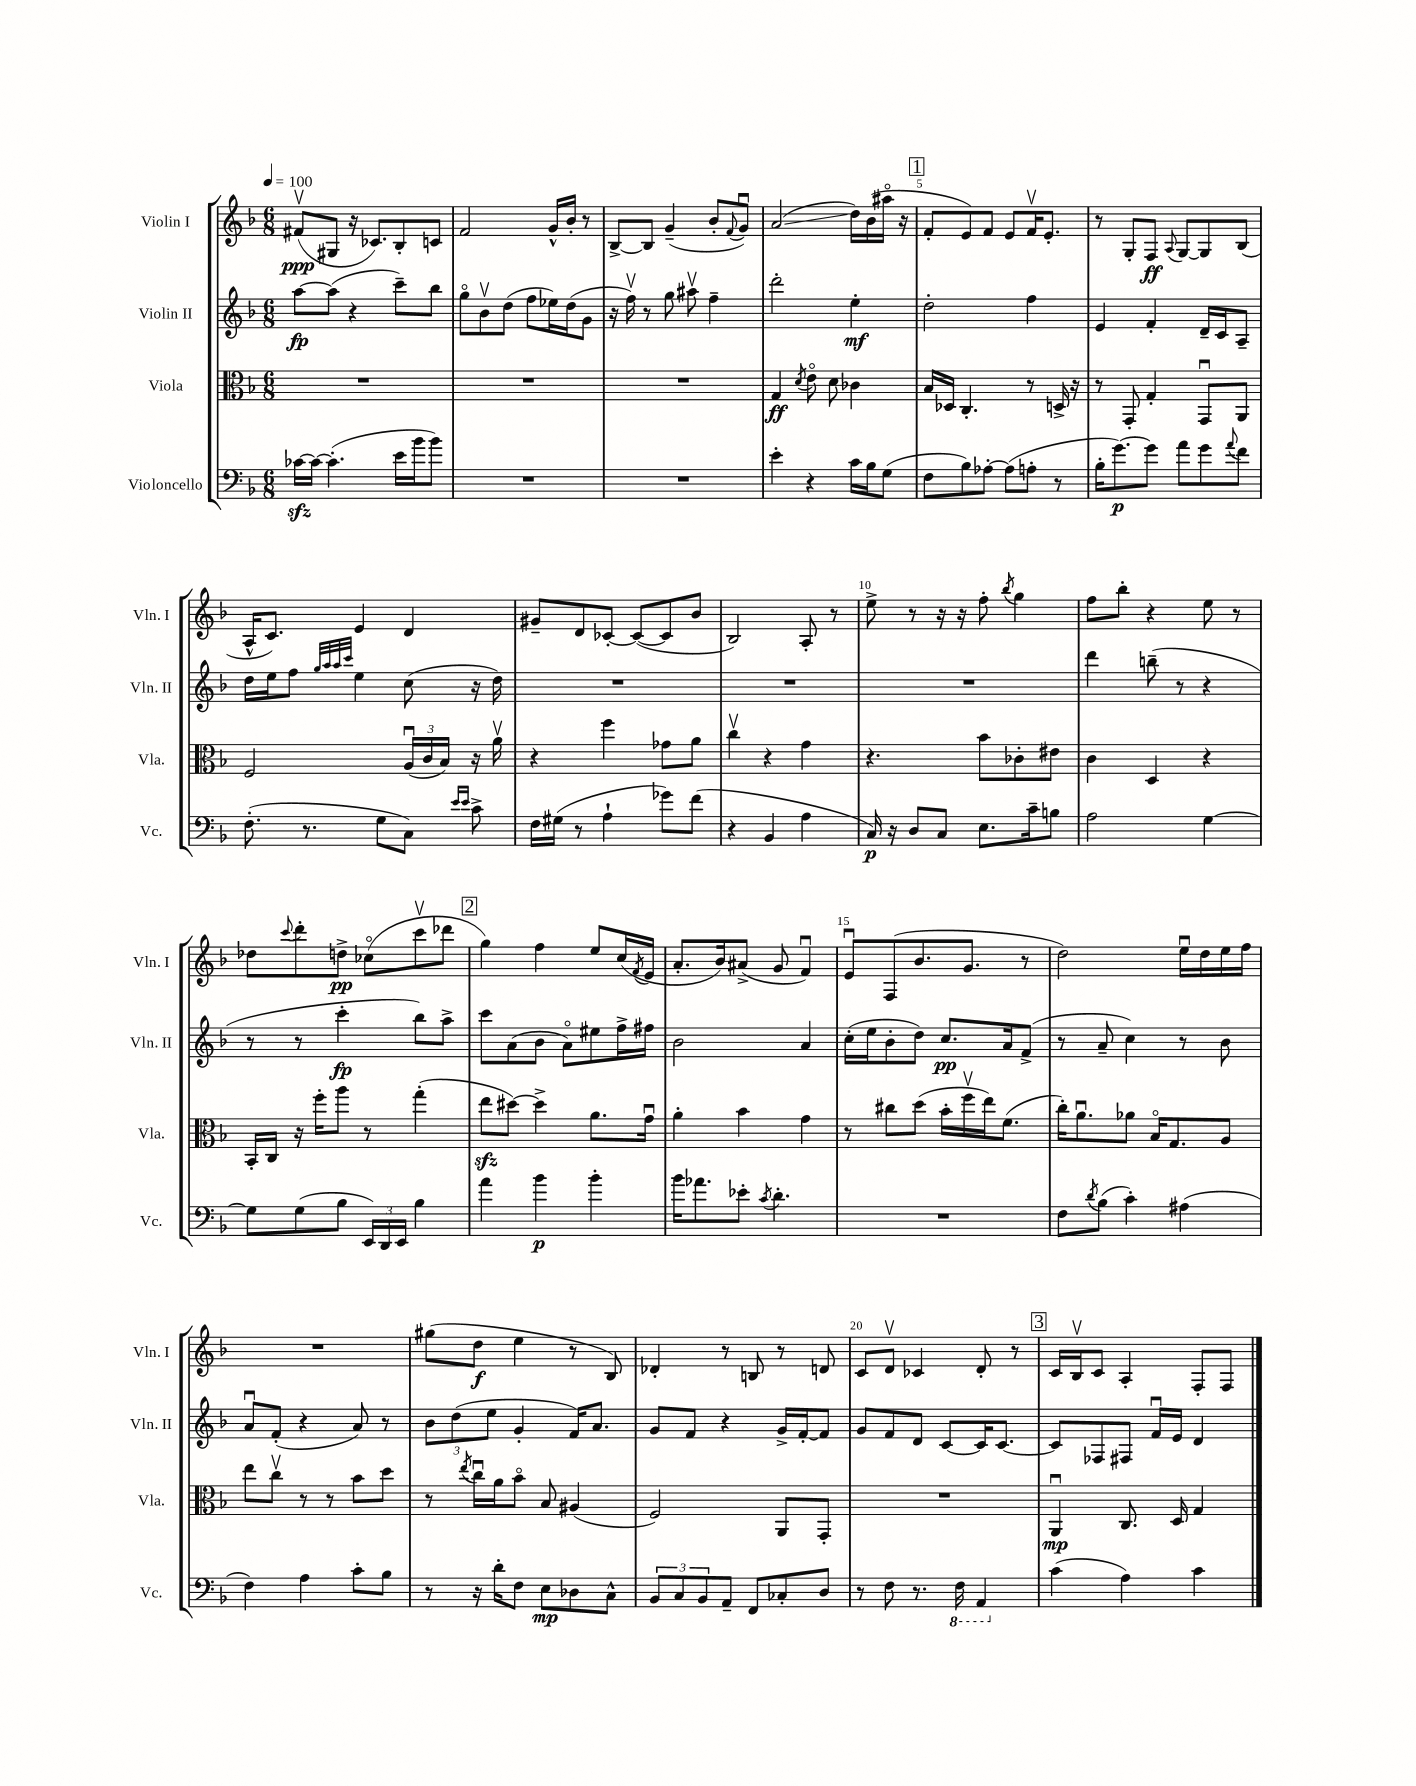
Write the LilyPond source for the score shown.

<<
\new StaffGroup <<
\new Staff = "s0" \with { instrumentName = "Violin I" shortInstrumentName = "Vln. I" } {
    \clef treble \key f \major \numericTimeSignature \time 6/8 \tempo 4 = 100
    fis'8\upbow\ppp( gis8 r16 ces'8.) bes8-. c'8 |
    f'2 g'16-^ bes'16-. r8 |
    bes8~-> bes8 g'4--( bes'8-. \appoggiatura { f'8 } g'8\downbow) |
    a'2\glissando( d''16) bes'16( ais''16\flageolet r16 |
    \mark \markup { \box "1" } f'8-. e'8) f'8 e'8 f'16\upbow e'8.-. |
    r8 g8-. f8\ff \appoggiatura { a8 } g8~ g8 bes8( |
    a16-^ c'8.) e'4 d'4 |
    gis'8-- d'8 ces'8~-. ces'8~( ces'8 bes'8 |
    bes2) a8-. r8 |
    e''8-> r8 r16 r16 f''8-. \acciaccatura { bes''8 } g''4 |
    f''8 bes''8-. r4 e''8 r8 |
    des''8 \appoggiatura { c'''8 } d'''8-. d''8->\pp ces''8\flageolet( c'''8\upbow des'''8 |
    \mark \markup { \box "2" } g''4) f''4 e''8 c''16( \acciaccatura { f'8 } e'16 |
    a'8.-. bes'16) ais'8->( g'8 f'4\downbow) |
    e'8\downbow f8( bes'8. g'8. r8 |
    d''2) e''16\downbow d''16 e''16 f''16 |
    R2. |
    gis''8( d''8\f e''4 r8 bes8) |
    des'4-. r8 b8 r8 d'8 |
    c'8 d'8\upbow ces'4 d'8-. r8 |
    \mark \markup { \box "3" } c'16 bes16\upbow c'8 a4-. f8-. f8 \bar "|." |
}
\new Staff = "s1" \with { instrumentName = "Violin II" shortInstrumentName = "Vln. II" } {
    \clef treble \key f \major \numericTimeSignature \time 6/8
    a''8~\fp a''8( r4 c'''8--) bes''8 |
    g''8\flageolet bes'8\upbow d''8( f''8 ees''16) d''16( g'8 |
    r16 f''16\upbow) r8 g''8 ais''8\upbow f''4-- |
    d'''2-. e''4-.\mf |
    \mark \markup { \box "1" } d''2-. f''4 |
    e'4 f'4-. d'16-- c'16 a8-- |
    d''16 e''16 f''8 \grace { g''32 a''32 a''32 c'''32 } e''4 c''8( r16 d''16) |
    R2. |
    R2. |
    R2. |
    d'''4 b''8--( r8 r4 |
    r8 r8 c'''4-.\fp bes''8) a''8-> |
    \mark \markup { \box "2" } c'''8 a'8( bes'8 a'8\flageolet) eis''8 f''16-> fis''16 |
    bes'2 a'4 |
    c''16-.( e''16 bes'8-. d''8) c''8.\pp a'16 f'8->( |
    r8 a'8-- c''4) r8 bes'8 |
    a'8\downbow f'8-.( r4 a'8) r8 |
    \tuplet 3/2 { bes'8 d''8( e''8 } g'4-. f'16) a'8. |
    g'8 f'8 r4 g'16-> f'16~-. f'8 |
    g'8 f'8 d'8 c'8~ c'16 c'8.~ |
    \mark \markup { \box "3" } c'8 fes8 fis8 f'16\downbow e'16 d'4 \bar "|." |
}
\new Staff = "s2" \with { instrumentName = "Viola" shortInstrumentName = "Vla." } {
    \clef alto \key f \major \numericTimeSignature \time 6/8
    R2. |
    R2. |
    R2. |
    g4\ff \acciaccatura { d'8 } e'8\flageolet d'8 ces'4 |
    \mark \markup { \box "1" } bes16 des16 c4.-. r8 d16-> r16 |
    r8 g,8-. g4-. g,8\downbow a,8 |
    f2 \tuplet 3/2 { a16\downbow( c'16 bes16) } r16 a'16\upbow |
    r4 f''4 ges'8 a'8 |
    c''4\upbow r4 g'4 |
    r4. bes'8 ces'8-. eis'8 |
    c'4 d4 r4 |
    bes,16-. c16 r16 f''16-. a''8 r8 g''4-.( |
    \mark \markup { \box "2" } e''8\sfz dis''8~) dis''4-> a'8. g'16\downbow |
    a'4-. bes'4 g'4 |
    r8 cis''8 d''8( bes'16-. f''16\upbow e''16) f'8.( |
    c''16-.) a'8.\downbow aes'8 bes16\flageolet g8. a8 |
    e''8 c''8\upbow r8 r8 bes'8 d''8 |
    r8 \acciaccatura { e''8 } c''16\downbow a'16 bes'8\flageolet bes8 ais4( |
    f2) a,8 g,8-. |
    R2. |
    \mark \markup { \box "3" } a,4\downbow\mp c8. d16 g4 \bar "|." |
}
\new Staff = "s3" \with { instrumentName = "Violoncello" shortInstrumentName = "Vc." } {
    \clef bass \key f \major \numericTimeSignature \time 6/8
    ces'16~\sfz ces'16~ ces'4.-.( e'16 bes'16 bes'8) |
    R2. |
    R2. |
    e'4-. r4 c'16 bes16 g8( |
    \mark \markup { \box "1" } f8 bes8) aes8~-. aes8( a8-. r8 |
    bes16-. g'8.~\p) g'8 a'8 g'8 \appoggiatura { a'8 } f'8 |
    f8.-.( r8. g8 c8) \grace { e'16 e'16 } c'8-> |
    f16 gis16( r8 a4-! ges'8) f'8( |
    r4 bes,4 a4 |
    c16\p) r16 d8 c8 e8. c'16-- b8 |
    a2 g4~ |
    g8 g8( bes8 \tuplet 3/2 { e,16) d,16 e,16 } bes4 |
    \mark \markup { \box "2" } a'4 bes'4\p bes'4-. |
    bes'16 aes'8. ees'8-. \acciaccatura { c'8 } d'4.-. |
    R2. |
    f8 \acciaccatura { d'8 } bes8( c'4-.) ais4( |
    f4) a4 c'8-. bes8 |
    r8 r16 d'16-. f8 e8\mp des8 c8-^ |
    \tuplet 3/2 { bes,8 c8 bes,8 } a,8-- f,8 ces8-. d8 |
    r8 f8 r8. \ottava #-1 f,16 a,,4 \ottava #0 |
    \mark \markup { \box "3" } c'4( a4) c'4 \bar "|." |
}
>>
>>
\layout { \context { \Score \override BarNumber.break-visibility = ##(#f #t #t) barNumberVisibility = #(every-nth-bar-number-visible 5) } }
